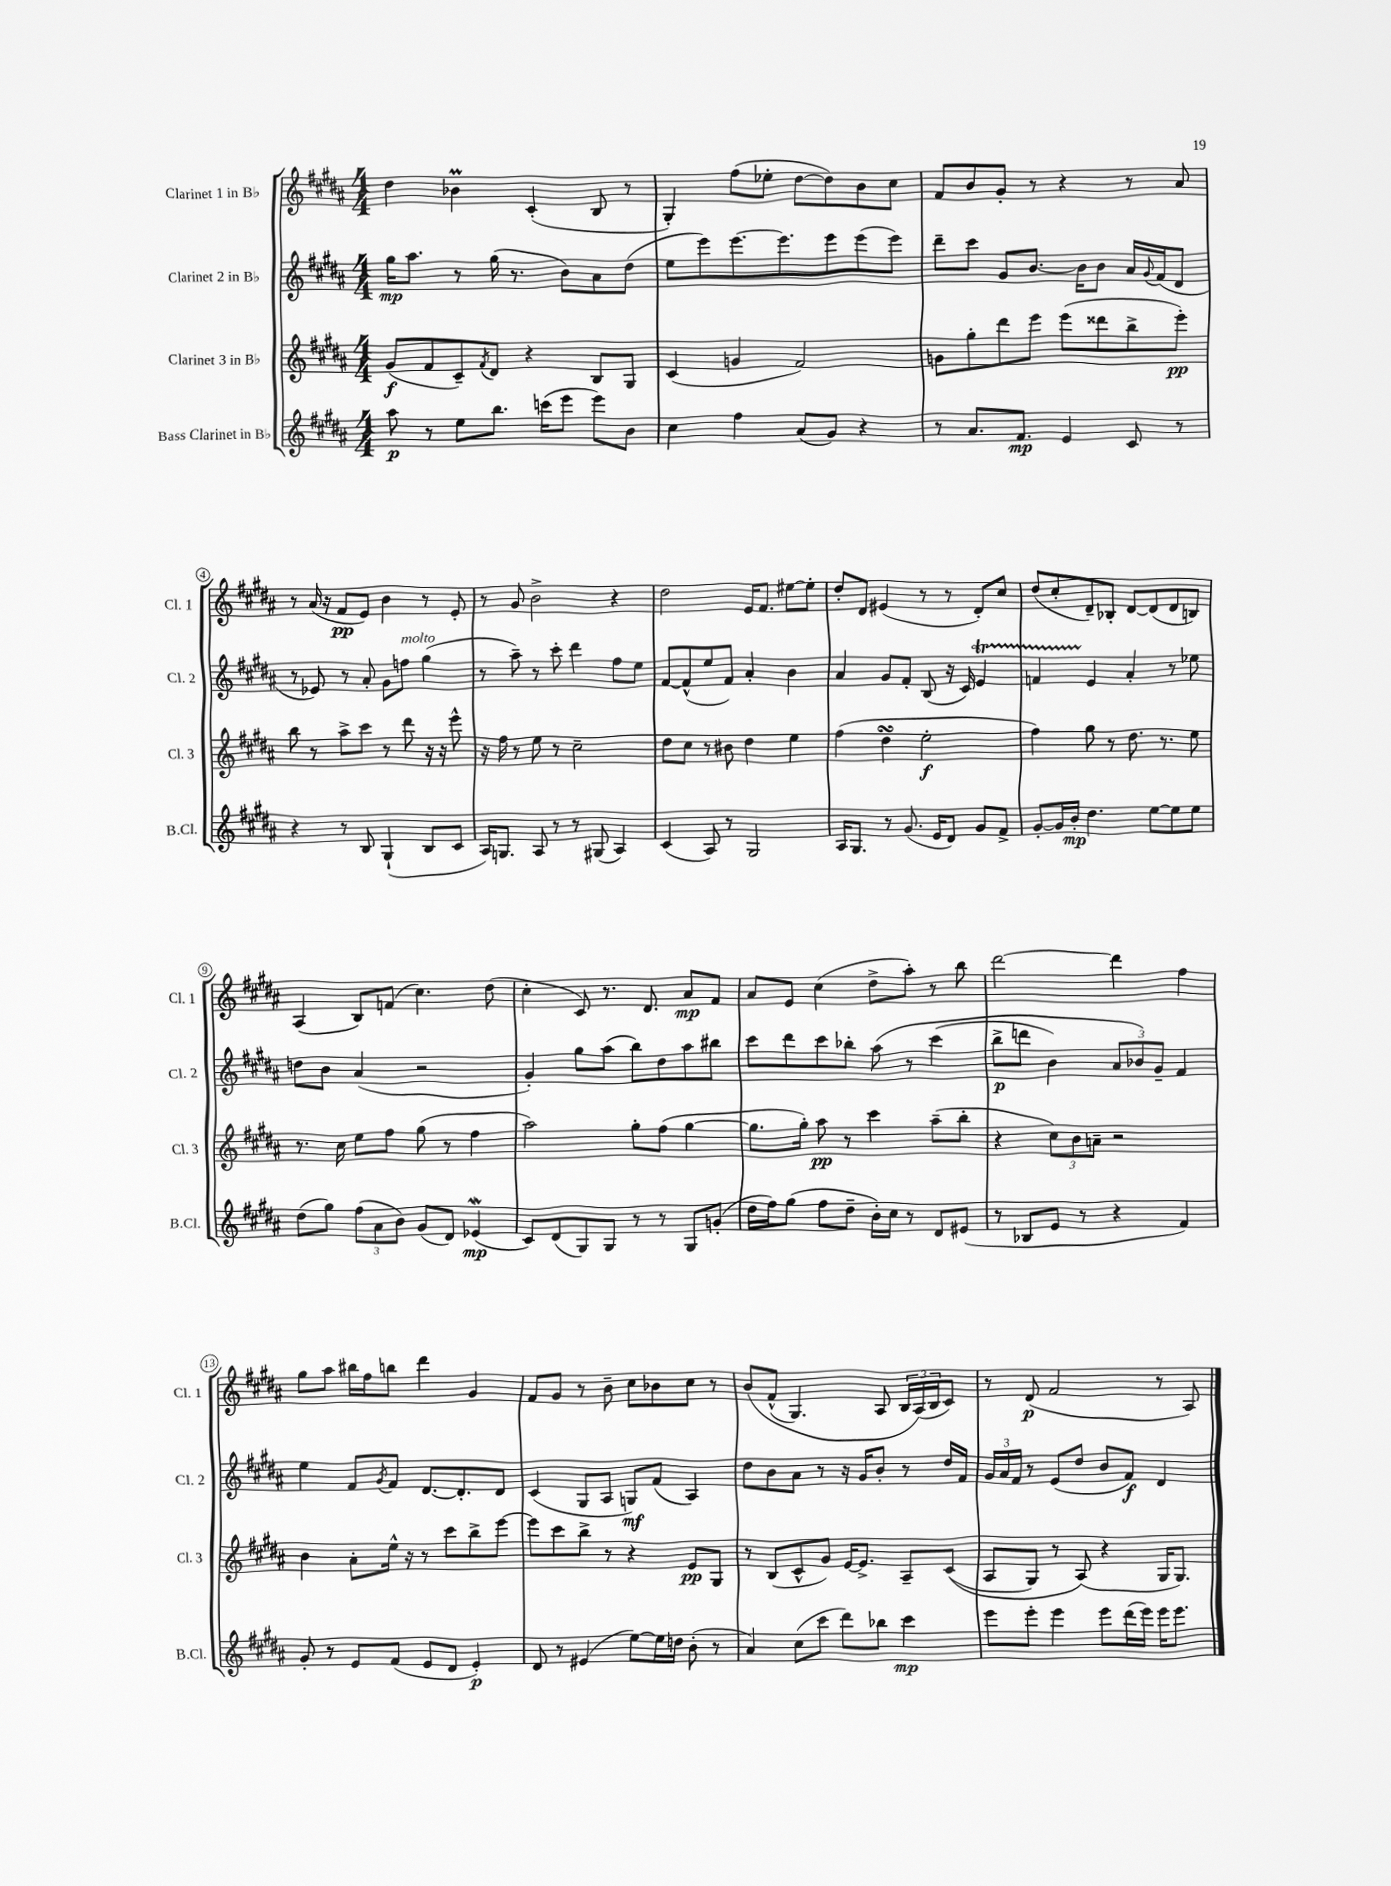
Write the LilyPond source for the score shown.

<<
\new StaffGroup <<
\new Staff = "s0" \with { instrumentName = "Clarinet 1 in Bb" shortInstrumentName = "Cl. 1" } {
    \clef treble \key b \major \numericTimeSignature \time 4/4
    dis''4 bes'4\prall cis'4-.( b8 r8 |
    gis4-.) fis''8( ees''8-. dis''8~ dis''8) b'8 cis''8 |
    fis'8 b'8 gis'8-. r8 r4 r8 ais'8 |
    r8 ais'16( r16 fis'8\pp e'8) b'4 r8 e'8-. |
    r8 gis'8 b'2-> r4 |
    dis''2 e'16 fis'8. eis''8~ eis''8-. |
    dis''8-. dis'8 eis'4( r8 r8 dis'8-.) cis''8 |
    dis''8( cis''8-. dis'8--) bes8-. dis'8~ dis'8( dis'8 b8) |
    ais4( b8) f'8( cis''4.) dis''8( |
    cis''4-. cis'8) r8. dis'8. ais'8\mp fis'8 |
    ais'8 e'8 cis''4( dis''8-> ais''8-.) r8 b''8 |
    dis'''2~ dis'''4 fis''4 |
    gis''8 ais''8 bis''16 fis''16 b''8 dis'''4 gis'4 |
    fis'8 gis'8 r8 b'8-- cis''8 bes'8 cis''8 r8 |
    b'8\( fis'8-^( gis4.) ais8 \tuplet 3/2 { b16 ais16(\) b16 } cis'8) |
    r8 dis'8\p( fis'2 r8 ais8) \bar "|." |
}
\new Staff = "s1" \with { instrumentName = "Clarinet 2 in Bb" shortInstrumentName = "Cl. 2" } {
    \clef treble \key b \major \numericTimeSignature \time 4/4
    gis''16\mp ais''8. r8 gis''16( r8. b'8) ais'8 dis''8( |
    e''8 e'''8) e'''8.~ e'''8. e'''8 e'''8( e'''8) |
    dis'''8-- cis'''8 gis'8 b'8.~ b'16 b'8 ais'16 \appoggiatura { gis'8 } fis'16( dis'8 |
    r8 ees'8) r8 ais'8-. gis'8 f''8^\markup { \italic "molto" } gis''4( |
    r8 ais''8--) r8 cis'''8-. dis'''4 fis''8 e''8 |
    fis'8~ fis'8-^( e''8 fis'8) ais'4-. b'4 |
    ais'4 gis'8 fis'8-. b8( r16 cis'16) e'4\startTrillSpan |
    f'4 e'4\stopTrillSpan ais'4-. r8 ees''8 |
    d''8 b'8 ais'4( r2 |
    gis'4-.) gis''8 ais''8( b''8) dis''8 ais''8 bis''8 |
    cis'''8 dis'''8 cis'''8 bes''8-. ais''8\( r8 cis'''4( |
    b''8->\p d'''8 b'4) \tuplet 3/2 { ais'8 bes'8\) gis'8-- } fis'4 |
    e''4 fis'8 \acciaccatura { gis'8 } fis'8 dis'8.~ dis'8.-. dis'8 |
    cis'4( gis8 ais8 g8\mf) fis'8( ais4) |
    dis''8 b'8 ais'8 r8 r16 gis'16 b'8-. r8 dis''16 fis'16 |
    \tuplet 3/2 { gis'16 ais'16 fis'16 } r8 e'8( dis''8 b'8 fis'8\f) dis'4 \bar "|." |
}
\new Staff = "s2" \with { instrumentName = "Clarinet 3 in Bb" shortInstrumentName = "Cl. 3" } {
    \clef treble \key b \major \numericTimeSignature \time 4/4
    gis'8\f( fis'8 cis'8--) \acciaccatura { fis'8 } dis'8 r4 b8 gis8 |
    cis'4( g'4 fis'2) |
    g'8 gis''8-. dis'''8 e'''8 e'''8( disis'''8 b''8-> e'''8-.\pp) |
    b''8 r8 ais''8-> cis'''8 r8 dis'''8 r16 r16 e'''8-^ |
    r16 fis''16 r8 e''8 r8 cis''2-- |
    dis''8 cis''8 r8 bis'8 dis''4 e''4 |
    fis''4( dis''4\turn e''2-.\f |
    fis''4) gis''8 r8 dis''8. r8. e''8 |
    r8. cis''16 e''8 fis''8 gis''8( r8 fis''4 |
    ais''2) gis''8-. fis''8( gis''4~ |
    gis''8. gis''16-.) ais''8\pp r8 cis'''4 ais''8--( b''8-. |
    r4 \tuplet 3/2 { cis''8) b'8 a'8-- } r2 |
    b'4 ais'8-. e''16-^ r16 r8 cis'''8 b''8-> e'''8~ |
    e'''8 cis'''8 b''8-> r8 r4 e'8\pp gis8 |
    r8 b8( cis'8-^ gis'8) e'16~ e'8.-> ais8-- cis'8(\( |
    ais8 gis8) r8 ais8(\) r4 gis16 gis8.) \bar "|." |
}
\new Staff = "s3" \with { instrumentName = "Bass Clarinet in Bb" shortInstrumentName = "B.Cl." } {
    \clef treble \key b \major \numericTimeSignature \time 4/4
    ais''8\p r8 e''8 b''8. c'''16( e'''8 e'''8) b'8 |
    cis''4 fis''4 ais'8( gis'8) r4 |
    r8 ais'8. fis'8.\mp e'4 cis'8 r8 |
    r4 r8 b8 gis4-!( b8 cis'8 |
    ais16) g8. ais8 r8 r8 gis8( ais4) |
    cis'4( ais8) r8 gis2 |
    ais16 gis8. r8 gis'8.( e'16 dis'8) gis'8 fis'8-> |
    gis'8~-. gis'16 b'16-.\mp dis''4. e''8~ e''8 e''8 |
    dis''8( gis''8) \tuplet 3/2 { fis''8( ais'8 b'8) } gis'8( dis'8) ees'4\mordent\mp( |
    cis'8) dis'8( gis8) gis8 r8 r8 gis8 g'8-.( |
    dis''16 fis''16) gis''8( fis''8 dis''8-- b'16-.) cis''16 r8 dis'8 eis'8( |
    r8 bes8 e'8 r8 r4 fis'4) |
    gis'8-. r8 e'8 fis'8( e'8 dis'8 e'4-.\p) |
    dis'8 r8 eis'4( e''8~) e''16 d''16 b'8-.( r8 |
    ais'4) cis''8( cis'''8 dis'''8) bes''8 cis'''4\mp |
    e'''8 e'''8-. e'''4 e'''8 dis'''16( e'''16) e'''16 e'''8. \bar "|." |
}
>>
>>
\layout { \context { \Score \override BarNumber.stencil = #(make-stencil-circler 0.1 0.3 ly:text-interface::print) } }
